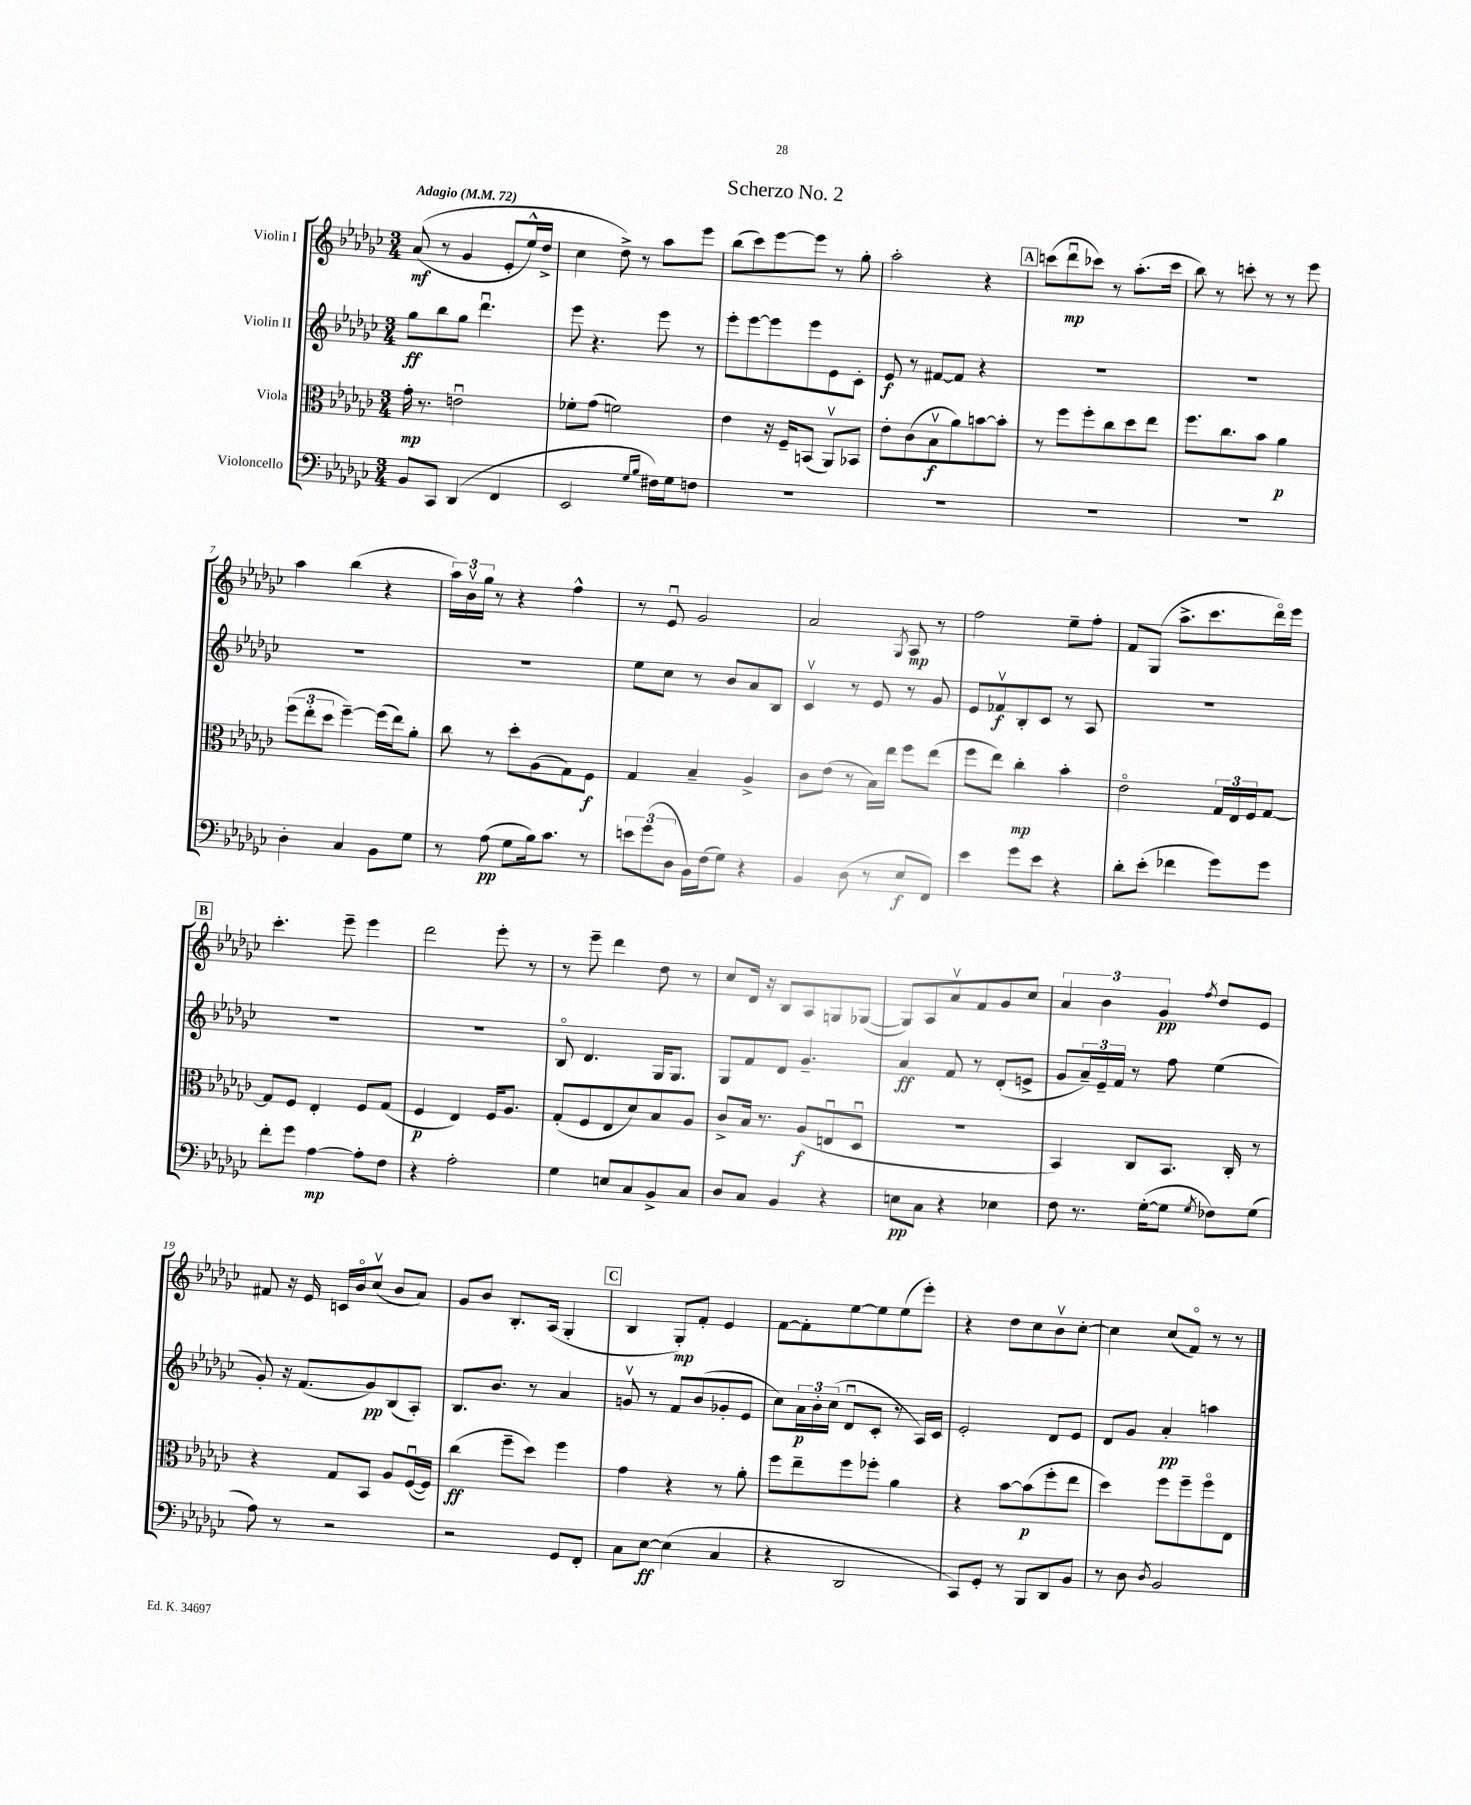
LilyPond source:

\header { title = "Scherzo No. 2" }
<<
\new StaffGroup <<
\new Staff = "s0" \with { instrumentName = "Violin I" } {
    \clef treble \key ges \major \numericTimeSignature \time 3/4 \tempo "Adagio" 4 = 72
    aes'8\mf(\( r8 ges'4 ees'8-. ees''16-^) des''16-> |
    ces''4 des''8->\) r8 aes''8 ees'''8 |
    bes''8( ces'''8) ees'''8~ ees'''8 r8 ges''8-. |
    aes''2-. r4 |
    \mark \markup { \box "A" } c'''8( des'''8\downbow\mp ces'''8) r8 aes''8.-.( ces'''16 |
    bes''8) r8 c'''8-. r8 r8 ees'''8 |
    aes''4 bes''4( r4 |
    \tuplet 3/2 { aes''16) bes'16\upbow ges''16 } r8 r4 f''4-^ |
    r8 ees'8\downbow ges'2 |
    aes'2 \acciaccatura { ges8 } aes8\mp r8 |
    f''2 ees''8-- f''8-. |
    f'8 ges8( aes''8.-> ces'''8. des'''16\flageolet) ees'''16 |
    \mark \markup { \box "B" } ces'''4.-. ees'''8-- ees'''4 |
    des'''2 ees'''8-. r8 |
    r8 ees'''8-- des'''4 des''8 r8 |
    ces''8 des'16 r16 bes8 aes8 g8 ges8~( |
    ges8) aes8 aes'8\upbow f'8 ges'8 ces''8 |
    \tuplet 3/2 { aes'4 bes'4 ges'4\pp } \acciaccatura { f''8 } des''8 ees'8 |
    fis'8 r16 ees'16 c'16 bes'16\flageolet ces''8\upbow( bes'8 aes'8) |
    ges'8 bes'8 bes8.-. aes16( ges4-. |
    \mark \markup { \box "C" } bes4 ges8-.\mp) f'8-. ees'4 |
    f'8~ f'8-. ees''8~ ees''8 ees''8( ees'''8-.) |
    r4 des''8 ces''8 bes'8\upbow ces''8~-. |
    ces''4 ces''8( f'8\flageolet) r8 r8 \bar "|." |
}
\new Staff = "s1" \with { instrumentName = "Violin II" } {
    \clef treble \key ges \major \numericTimeSignature \time 3/4
    ges''8\ff bes''8 ges''8 des'''4.\downbow |
    ees'''8 r4. ees'''8 r8 |
    ees'''8-. ees'''8~ ees'''8 ees'''8 ees'8 ces'8-. |
    ees'8\f r8 fis'8~ fis'8 r4 |
    \mark \markup { \box "A" } R2. |
    R2. |
    R2. |
    R2. |
    ees''8 ces''8 r8 bes'8 aes'8 bes8 |
    ces'4\upbow r8 ees'8 r8 ges'8 |
    ees'8 fes'8\upbow\f bes8-. ces'8 r8 aes8 |
    R2. |
    \mark \markup { \box "B" } R2. |
    R2. |
    bes8\flageolet des'4. ges16 ges8. |
    ges8 f'8 des'8 ges'4.-- |
    aes'4\ff f'8 r8 des'8-.( e'8-> |
    ges'8 \tuplet 3/2 { aes'16--) ees'16-- f'16 } r8 f''8 ees''4( |
    ges'8-.) r16 f'8.( ges'8\pp) bes8( aes8-.) |
    bes8. bes'8. r8 aes'4 |
    \mark \markup { \box "C" } g'8\upbow r8 f'8 bes'8( ges'8-. ees'8 |
    ces''8) \tuplet 3/2 { aes'16\p bes'16-. ces''16( } des'8\downbow ces'8-. r8 aes16) ces'16 |
    ees'2-. des'8 ees'8 |
    des'8 ges'8 aes'4-.\pp a''4 \bar "|." |
}
\new Staff = "s2" \with { instrumentName = "Viola" } {
    \clef alto \key ges \major \numericTimeSignature \time 3/4
    ges'16-.\mp r8. e'2\downbow |
    fes'8-. ges'8( f'2) |
    ees'4 r16 f16-- b,8( aes,8\upbow) bes,8 |
    ees'8-. ces'8( bes8\upbow\f aes'8) b'8~ b'8-. |
    \mark \markup { \box "A" } r8 f''8 f''8-. ces''8 des''8 ees''8 |
    f''8. ces''8. bes'8 aes'4\p |
    \tuplet 3/2 { f''8( ees''8-. des''8 } f''4~--) f''16( ees''16) aes'8-. |
    ces''8 r8 des''8-. aes8( ges8) f8\f |
    ges4 bes4-- aes4-> |
    ces'8 ees'8( r8 bes16) ees''16 f''8 ees''8( |
    f''8 ees''8) ces''4-.\mp bes'4-. |
    ees'2\flageolet \tuplet 3/2 { ges16 ees16 f16 } ges8~ |
    \mark \markup { \box "B" } ges8 f8 ees4-. f8 ges8( |
    f4\p ees4) f16 aes8. |
    ges8-.( f8 ees8 des'8) bes8 aes8 |
    ces'8-> bes16 r8. aes8\f( e8\downbow des8\downbow |
    R2. |
    bes,4) ces8 bes,8. ces16-. r8 |
    r4 ges8 bes,8 aes8 f16~\downbow( f16) |
    ces''4\ff( f''8-- des''8) f''4 |
    \mark \markup { \box "C" } ges'4 r4 r8 aes'8-. |
    f''8 ees''8-- f''8 fes''8-. aes'4 |
    r4 bes'8~ bes'8\p( f''8-. ees''8 |
    des''4) f''8 f''8-- f''8\flageolet ees8 \bar "|." |
}
\new Staff = "s3" \with { instrumentName = "Violoncello" } {
    \clef bass \key ges \major \numericTimeSignature \time 3/4
    bes,8 ces,8 des,4( f,4 |
    ees,2 \grace { ges16 bes16 } fis16) ges16 f8 |
    R2. |
    R2. |
    \mark \markup { \box "A" } R2. |
    R2. |
    des4-. ces4 bes,8 ges8 |
    r8 aes8\pp( ges8 bes16) ces'8. r8 |
    \tuplet 3/2 { e'8 ges'8( des8 } bes,16) f16( ges8) r4 |
    bes,4 des8( r8 ees8\f f,8) |
    ees'4 ges'8 ees'8 r4 |
    des'8-. ees'8-.( fes'4 ges'8) ges'8 |
    \mark \markup { \box "B" } f'8-. ges'8 aes4~\mp aes8-. f8 |
    r4 aes2-. |
    ges4 e8 ces8 bes,8-> ces8 |
    des8 ces8 bes,4 r4 |
    e8\pp ces8 r4 ees4 |
    f8 r8. ges16~-.( ges8 \acciaccatura { ges8 } fes8) ges8( |
    aes8) r8 r2 |
    r2 ges,8 f,8-. |
    \mark \markup { \box "C" } ces8 ees8~\ff ees4( ces4 |
    r4 des,2 |
    ces,8) ges,8-. r8 bes,,8 des,8 bes,8 |
    r8 des8 \acciaccatura { des8 } bes,2 \bar "|." |
}
>>
>>
